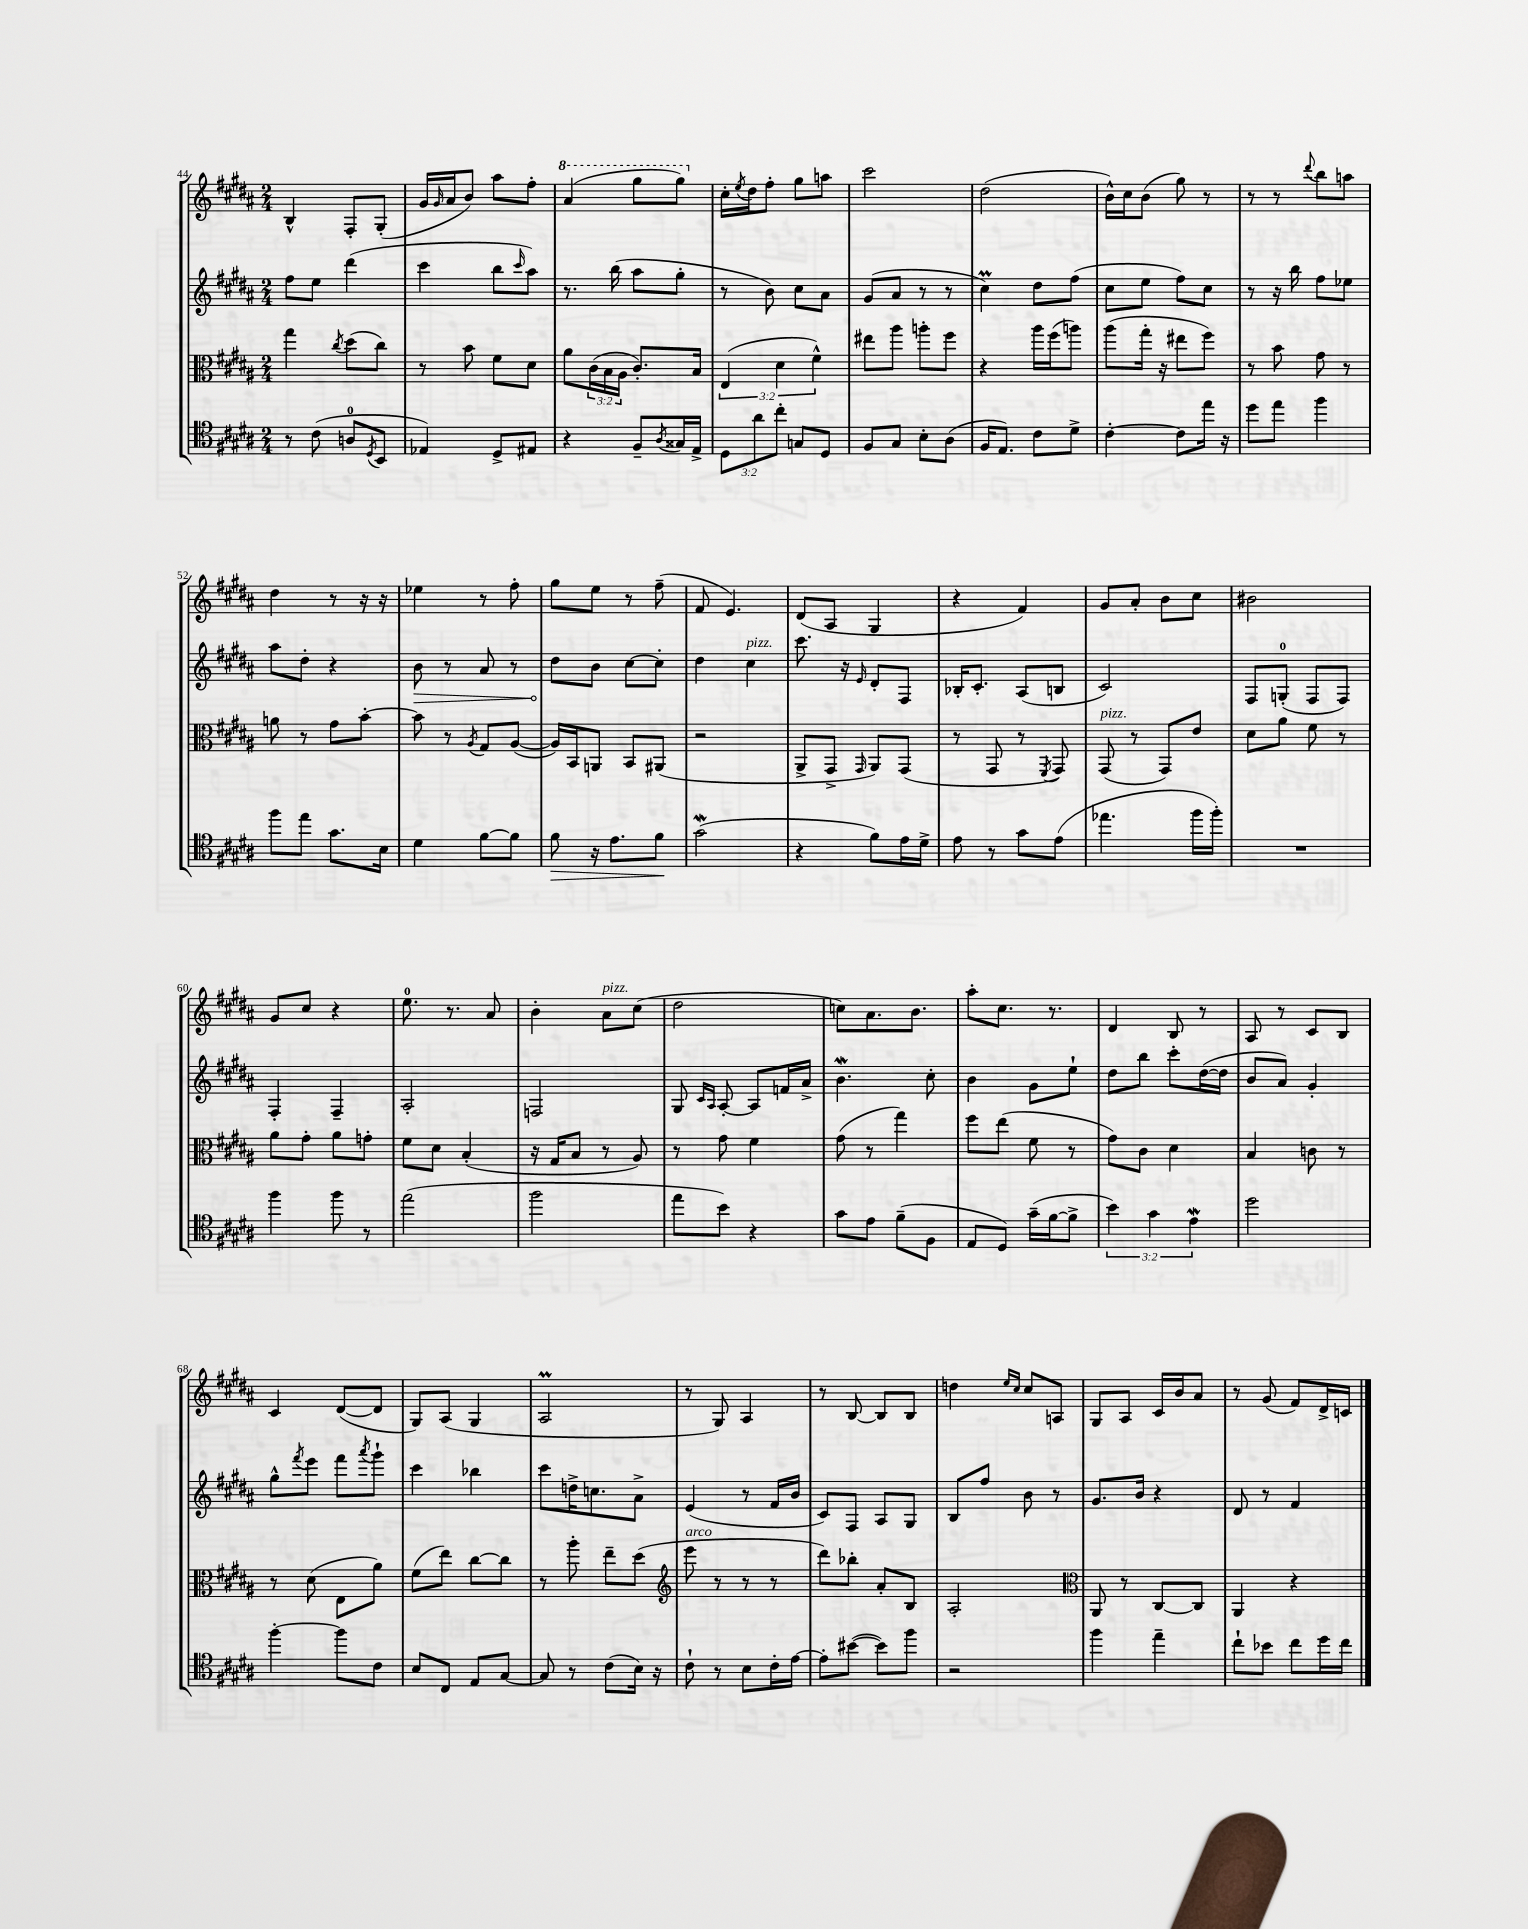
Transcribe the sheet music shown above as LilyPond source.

<<
\new StaffGroup <<
\new Staff = "s0" {
    \clef treble \key b \major \numericTimeSignature \time 2/4
    b4-^ fis8-. gis8-.( |
    gis'16 \grace { gis'16 } ais'16 b'8) ais''8 fis''8-. |
    \ottava #1 ais''4( gis'''8 gis'''8) \ottava #0 |
    cis''16-. \acciaccatura { e''8 } dis''16 fis''8-. gis''8 a''8 |
    cis'''2 |
    dis''2( |
    b'16-^) cis''16 b'8( gis''8) r8 |
    r8 r8 \appoggiatura { dis'''8 } b''8 a''8 |
    dis''4 r8 r16 r16 |
    ees''4 r8 fis''8-. |
    gis''8 e''8 r8 fis''8--( |
    fis'8 e'4.) |
    dis'8( ais8 gis4 |
    r4 fis'4) |
    gis'8 ais'8-. b'8 cis''8 |
    bis'2 |
    gis'8 cis''8 r4 |
    e''8.-0 r8. ais'8 |
    b'4-. ais'8^\markup { \italic "pizz." } cis''8( |
    dis''2 |
    c''8) ais'8. b'8. |
    ais''8-. cis''8. r8. |
    dis'4 b8 r8 |
    ais8 r8 cis'8 b8 |
    cis'4 dis'8~( dis'8 |
    gis8) ais8( gis4 |
    ais2\prall |
    r8 gis8) ais4 |
    r8 b8~ b8 b8 |
    d''4 \grace { e''16 cis''16 } cis''8 a8 |
    gis8 ais8 cis'16 b'16 ais'8 |
    r8 gis'8( fis'8) dis'16-> c'16 \bar "|." |
}
\new Staff = "s1" {
    \clef treble \key b \major \numericTimeSignature \time 2/4
    fis''8 e''8 dis'''4( |
    cis'''4 b''8 \grace { cis'''16 } ais''8) |
    r8. b''16( ais''8 gis''8-. |
    r8 b'8) cis''8 ais'8 |
    gis'8( ais'8 r8 r8 |
    cis''4\prall) dis''8 fis''8( |
    cis''8 e''8 fis''8) cis''8 |
    r8 r16 b''16 fis''8 ees''8 |
    ais''8 dis''8-. r4 |
    \once \override Hairpin.circled-tip = ##t b'8\> r8 ais'8 r8 |
    dis''8\! b'8 cis''8~ cis''8-. |
    dis''4 cis''4^\markup { \italic "pizz." } |
    cis'''8. r16 \grace { e'16 } dis'8-. fis8 |
    bes16-. cis'8.-. ais8( b8 |
    cis'2) |
    fis8 g8-0-.( fis8 fis8) |
    fis4-. fis4-- |
    ais2-. |
    f2 |
    gis8 \grace { cis'16 ais16 } ais8~-. ais8 f'16 ais'16-> |
    b'4.\mordent cis''8-. |
    b'4 gis'8 e''8-! |
    dis''8 b''8 cis'''8-. dis''16~( dis''16 |
    b'8 ais'8) gis'4-. |
    gis''8-^ \acciaccatura { fis'''8 } e'''8 fis'''8 \acciaccatura { ais'''8 } gis'''8-! |
    cis'''4 bes''4 |
    cis'''8 d''16-> c''8. ais'8-> |
    e'4( r8 fis'16 b'16 |
    cis'8) fis8 ais8 gis8 |
    b8 fis''8 b'8 r8 |
    gis'8. b'16 r4 |
    dis'8 r8 fis'4 \bar "|." |
}
\new Staff = "s2" {
    \clef alto \key b \major \numericTimeSignature \time 2/4 \override Staff.TupletNumber.text = #tuplet-number::calc-fraction-text
    gis''4 \acciaccatura { cis''8 } dis''8( cis''8) |
    r8 b'8 fis'8 dis'8 |
    ais'8 \tuplet 3/2 { cis'16( b16 ais16 } cis'8.-.) b16 |
    \tuplet 3/2 { e4( dis'4 fis'4-^) } |
    eis''8 ais''8 a''8-. fis''8 |
    r4 ais''16 fis''16( a''8) |
    ais''8( gis''16-. r16 eis''8 fis''8) |
    r8 b'8 gis'8 r8 |
    a'8 r8 gis'8 b'8~-. |
    b'8 r8 \acciaccatura { ais8 } gis8 ais8~( |
    ais16) b,16 a,8 b,8 ais,8( |
    r2 |
    ais,8-> gis,8-> \grace { gis,16 } ais,8) gis,8( |
    r8 gis,8 r8 \acciaccatura { fis,8 } gis,8) |
    gis,8^\markup { \italic "pizz." }( r8 gis,8) e'8 |
    dis'8 ais'8 fis'8 r8 |
    ais'8 gis'8-. ais'8 g'8-. |
    fis'8 dis'8 b4-.( |
    r16 gis16 b8 r8 ais8) |
    r8 gis'8 fis'4 |
    gis'8( r8 gis''4) |
    fis''8 e''8( fis'8 r8 |
    gis'8) cis'8 dis'4 |
    b4 c'8 r8 |
    r8 dis'8( e8 ais'8) |
    fis'8( e''8) cis''8~ cis''8 |
    r8 ais''8-. e''8-- dis''8( |
    \clef treble e'''8^\markup { \italic "arco" } r8 r8 r8 |
    dis'''8) bes''8-. ais'8-. b8 |
    ais2-. |
    \clef alto ais,8 r8 cis8~ cis8 |
    ais,4 r4 \bar "|." |
}
\new Staff = "s3" {
    \clef tenor \key b \major \numericTimeSignature \time 2/4 \override Staff.TupletNumber.text = #tuplet-number::calc-fraction-text
    r8 cis'8( a8-0 \acciaccatura { dis8 } b,8 |
    ees4) dis8-> eis8 |
    r4 fis8-- \acciaccatura { ais8 } gisis16 e16-> |
    \tuplet 3/2 { dis8 ais'8 cis''8-. } g8 dis8 |
    fis8 gis8 b8-. ais8( |
    fis16 e8.) cis'8 dis'8-> |
    cis'4~-. cis'8 e''16 r16 |
    dis''8 e''8 fis''4 |
    fis''8 e''8 gis'8. b16 |
    dis'4 fis'8~ fis'8 |
    fis'8\> r16 e'8. fis'8\! |
    gis'2\mordent( |
    r4 fis'8) e'16 dis'16-> |
    e'8 r8 gis'8 e'8( |
    ees''4. fis''16 fis''16-.) |
    R2 |
    fis''4 fis''8 r8 |
    e''2( |
    fis''2 |
    e''8 b'8) r4 |
    gis'8 e'8 fis'8--( fis8 |
    e8 dis8) gis'16--( fis'16~ fis'8-> |
    \tuplet 3/2 { b'4) gis'4 e'4\mordent } |
    dis''2 |
    fis''4~-. fis''8 cis'8 |
    b8 cis8 e8 gis8~ |
    gis8 r8 cis'8( b16) r16 |
    cis'8-! r8 b8 cis'16-. e'16~ |
    e'8-. bis'8~( bis'8) fis''8 |
    r2 |
    fis''4 e''4-- |
    cis''8-! bes'8 cis''8 dis''16 cis''16 \bar "|." |
}
>>
>>
\layout { \context { \Score currentBarNumber = #44 } }
